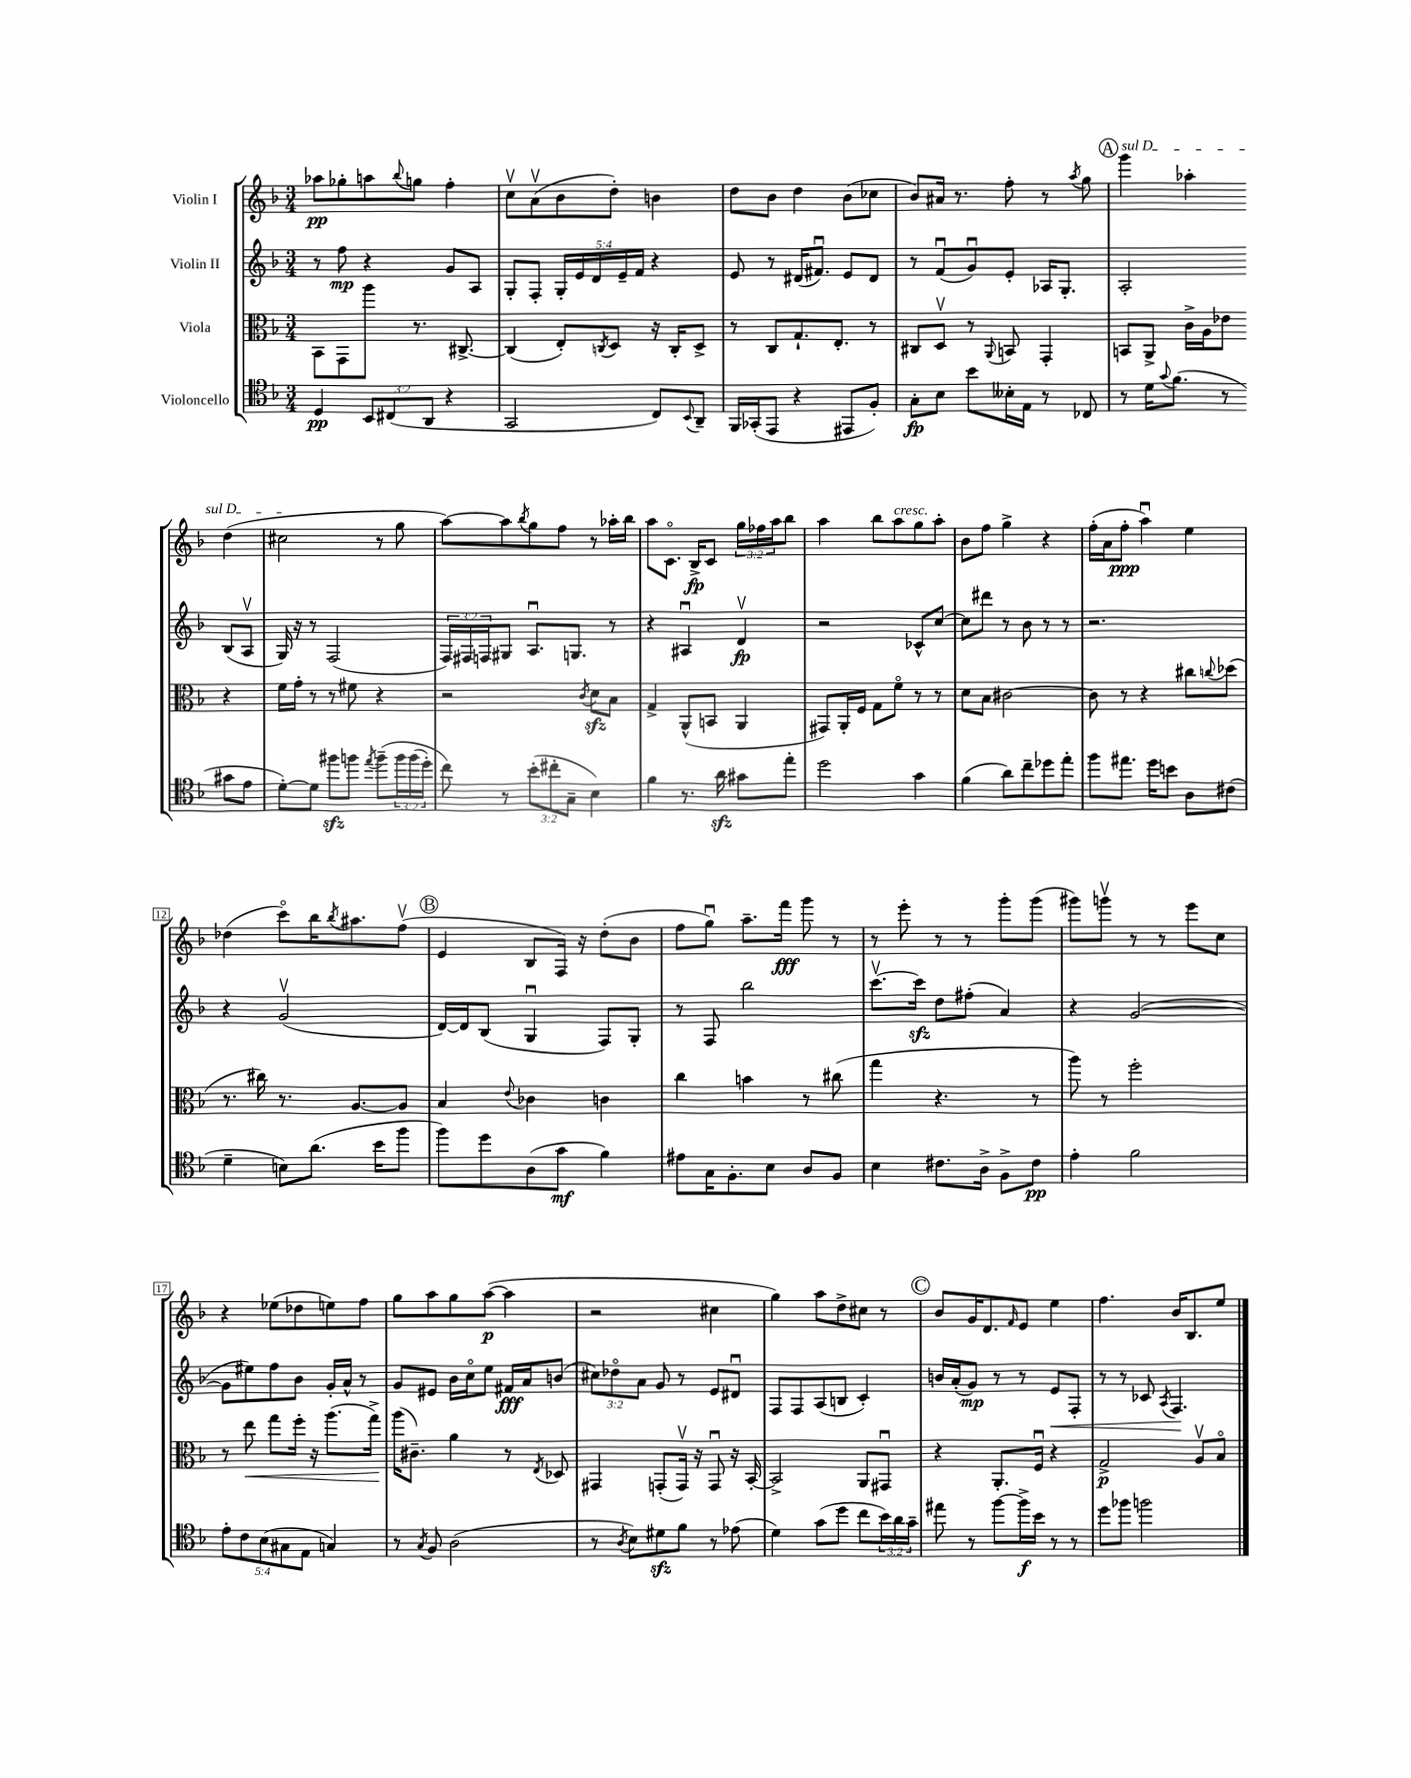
<<
\new StaffGroup <<
\new Staff = "s0" \with { instrumentName = "Violin I" } {
    \clef treble \key f \major \numericTimeSignature \time 3/4 \override Staff.TupletNumber.text = #tuplet-number::calc-fraction-text
    aes''8\pp ges''8-. a''8 \appoggiatura { bes''8 } g''8 f''4-. |
    c''8\upbow a'8\upbow( bes'8 d''8-.) b'4 |
    d''8 bes'8 d''4 bes'8( ces''8 |
    bes'8) ais'16 r8. f''8-. r8 \acciaccatura { a''8 } g''8 |
    \mark \markup { \circle "A" } \once \override TextSpanner.bound-details.left.text = \markup { \italic "sul D" } g'''4\startTextSpan aes''4-. d''4( |
    cis''2\stopTextSpan r8 g''8 |
    a''8~) a''8 \acciaccatura { bes''8 } g''8 f''8 r8 aes''16-. bes''16 |
    a''8 c'8.\flageolet bes16->\fp c'8 \tuplet 3/2 { g''16 fes''16 a''16 } bes''8 |
    a''4 bes''8 a''8^\markup { \italic "cresc." } g''8 a''8-. |
    bes'8 f''8 g''4-> r4 |
    f''16-.( a'16 f''8-.\ppp a''4\downbow) e''4 |
    des''4( c'''8\flageolet) bes''16 \acciaccatura { bes''8 } ais''8. f''8\upbow( |
    \mark \markup { \circle "B" } e'4 bes8 f16) r16 d''8-.( bes'8 |
    f''8 g''8\downbow) a''8.-- f'''16\fff g'''8 r8 |
    r8 e'''8-. r8 r8 g'''8-. g'''8( |
    gis'''8) g'''8\upbow r8 r8 e'''8 c''8 |
    r4 ees''8( des''8 e''8) f''8 |
    g''8 a''8 g''8 a''8~\p( a''4 |
    r2 cis''4 |
    g''4) a''8 d''8-> cis''8 r8 |
    \mark \markup { \circle "C" } bes'8 g'16 d'8. \grace { f'16 } e'8 e''4 |
    f''4. bes'16 bes8. e''8 \bar "|." |
}
\new Staff = "s1" \with { instrumentName = "Violin II" } {
    \clef treble \key f \major \numericTimeSignature \time 3/4 \override Staff.TupletNumber.text = #tuplet-number::calc-fraction-text
    r8 f''8\mp r4 g'8 a8 |
    g8-. f8-. \tuplet 5/4 { g16-. e'16 d'16 e'16-- f'16 } r4 |
    e'8 r8 dis'16( fis'8.\downbow) e'8 dis'8 |
    r8 f'8\downbow( g'8\downbow) e'8-. aes16 g8.-. |
    \mark \markup { \circle "A" } a2-. bes8( a8\upbow |
    g16) r16 r8 f2( |
    \tuplet 3/2 { f16) fis16 f16 } gis8 a8.\downbow g8. r8 |
    r4 ais4\downbow d'4\upbow\fp |
    r2 ces'8-^ c''8~ |
    c''8 dis'''8 r8 bes'8 r8 r8 |
    r2. |
    r4 g'2\upbow( |
    \mark \markup { \circle "B" } d'16~) d'16 bes8( g4\downbow f8) g8-. |
    r8 f8 bes''2 |
    c'''8.~\upbow c'''16\sfz d''8 fis''8-.( a'4) |
    r4 g'2~( |
    g'8 eis''8) f''8 bes'8 g'16-. a'16-^ r8 |
    g'8 eis'8 bes'16 c''16\flageolet e''8 fis'16\fff a'16 b'8( |
    \tuplet 3/2 { cis''8) des''8\flageolet a'8 } g'8 r8 e'8 dis'8\downbow |
    f8 f8 a8( b8 c'4-.) |
    \mark \markup { \circle "C" } b'16 a'16-.( g'8\mp) r8 r8 e'8\< f8-. |
    r8 r8 ces'8 \acciaccatura { a8 } f4.\! \bar "|." |
}
\new Staff = "s2" \with { instrumentName = "Viola" } {
    \clef alto \key f \major \numericTimeSignature \time 3/4
    bes,8 g,8 a''8 r8. cis8.~-> |
    cis4( e8-.) \acciaccatura { c8 } d8 r16 c16-. d8-> |
    r8 c8 g8.-! e8.-. r8 |
    cis8 d8\upbow r8 \appoggiatura { a,8 } b,8 g,4-. |
    \mark \markup { \circle "A" } b,8 a,8-> c'16-> a16 ees'8 r4 |
    f'16 g'16-. r8 r8 fis'8 r4 |
    r2 \acciaccatura { c'8 } d'8\sfz bes8 |
    g4-> a,8-^( b,8 a,4 |
    gis,8) a,16-. f16 g8 f'8\flageolet r8 r8 |
    d'8 bes8 cis'2~ |
    cis'8 r8 r4 cis''8 \appoggiatura { c''8 } des''8( |
    r8. cis''16) r8. a8.~ a8 |
    \mark \markup { \circle "B" } bes4 \appoggiatura { e'8 } ces'4 c'4 |
    c''4 b'4 r8 cis''8( |
    g''4 r4. r8 |
    a''8) r8 f''2-. |
    r8 e''8\< g''8 f''16-. r16 a''8.( g''16->\!) |
    a''16( cis'8.--) a'4 r8 \acciaccatura { e8 } des8 |
    gis,4 g,8-.( g,16\upbow) r16 g,8\downbow r16 bes,16~-. |
    bes,2-> a,8 gis,8\downbow |
    \mark \markup { \circle "C" } r4 a,8.-. f16\downbow r4 |
    g2->\p a8\upbow bes8\flageolet \bar "|." |
}
\new Staff = "s3" \with { instrumentName = "Violoncello" } {
    \clef tenor \key f \major \numericTimeSignature \time 3/4 \override Staff.TupletNumber.text = #tuplet-number::calc-fraction-text
    d4\pp \tuplet 3/2 { bes,8 cis8( a,8 } r4 |
    g,2 c8) \appoggiatura { bes,8 } a,8-- |
    f,16 ges,16-.( e,8 r4 eis,8 f8-.) |
    g8-.\fp bes8 bes'8 beses16-. e16 r8 ces8 |
    \mark \markup { \circle "A" } r8 d'16 \appoggiatura { g'8 } f'8.( r8 gis'8 e'8 |
    d'8~-.) d'8 fis''8\sfz f''8 \acciaccatura { e''8 } f''8--\( \tuplet 3/2 { f''16 f''16( d''16-.) } |
    c''8\) r8 \tuplet 3/2 { bes'8-.( cis''8-. g8-- } bes4) |
    f'4 r8. a'16\sfz gis'8 e''8-. |
    d''2 g'4 |
    f'4( a'8) c''8-- des''8 e''8-. |
    f''8 eis''8. d''16 b'8 a8 cis'8( |
    d'4-- b8) a'8.( bes'16 f''8 |
    \mark \markup { \circle "B" } f''8) d''8 a8( g'8\mf f'4) |
    eis'8 g16 f8.-. bes8 a8 f8 |
    bes4 cis'8. a16-> f8-> cis'8\pp |
    e'4-. f'2 |
    \tuplet 5/4 { e'8-. c'8 bes8( gis8 e8 } g4) |
    r8 \acciaccatura { g8 } f8 a2( |
    r8 \acciaccatura { a8 } bes8) dis'8\sfz f'8 r8 ees'8( |
    d'4) g'8( d''8 c''8 \tuplet 3/2 { bes'16) a'16 g'16-- } |
    \mark \markup { \circle "C" } eis''8 r8 f''8~ f''16->\f bes'16 r8 r8 |
    d''8 fes''8 f''2 \bar "|." |
}
>>
>>
\layout { \context { \Score \override BarNumber.stencil = #(make-stencil-boxer 0.1 0.3 ly:text-interface::print) } }
